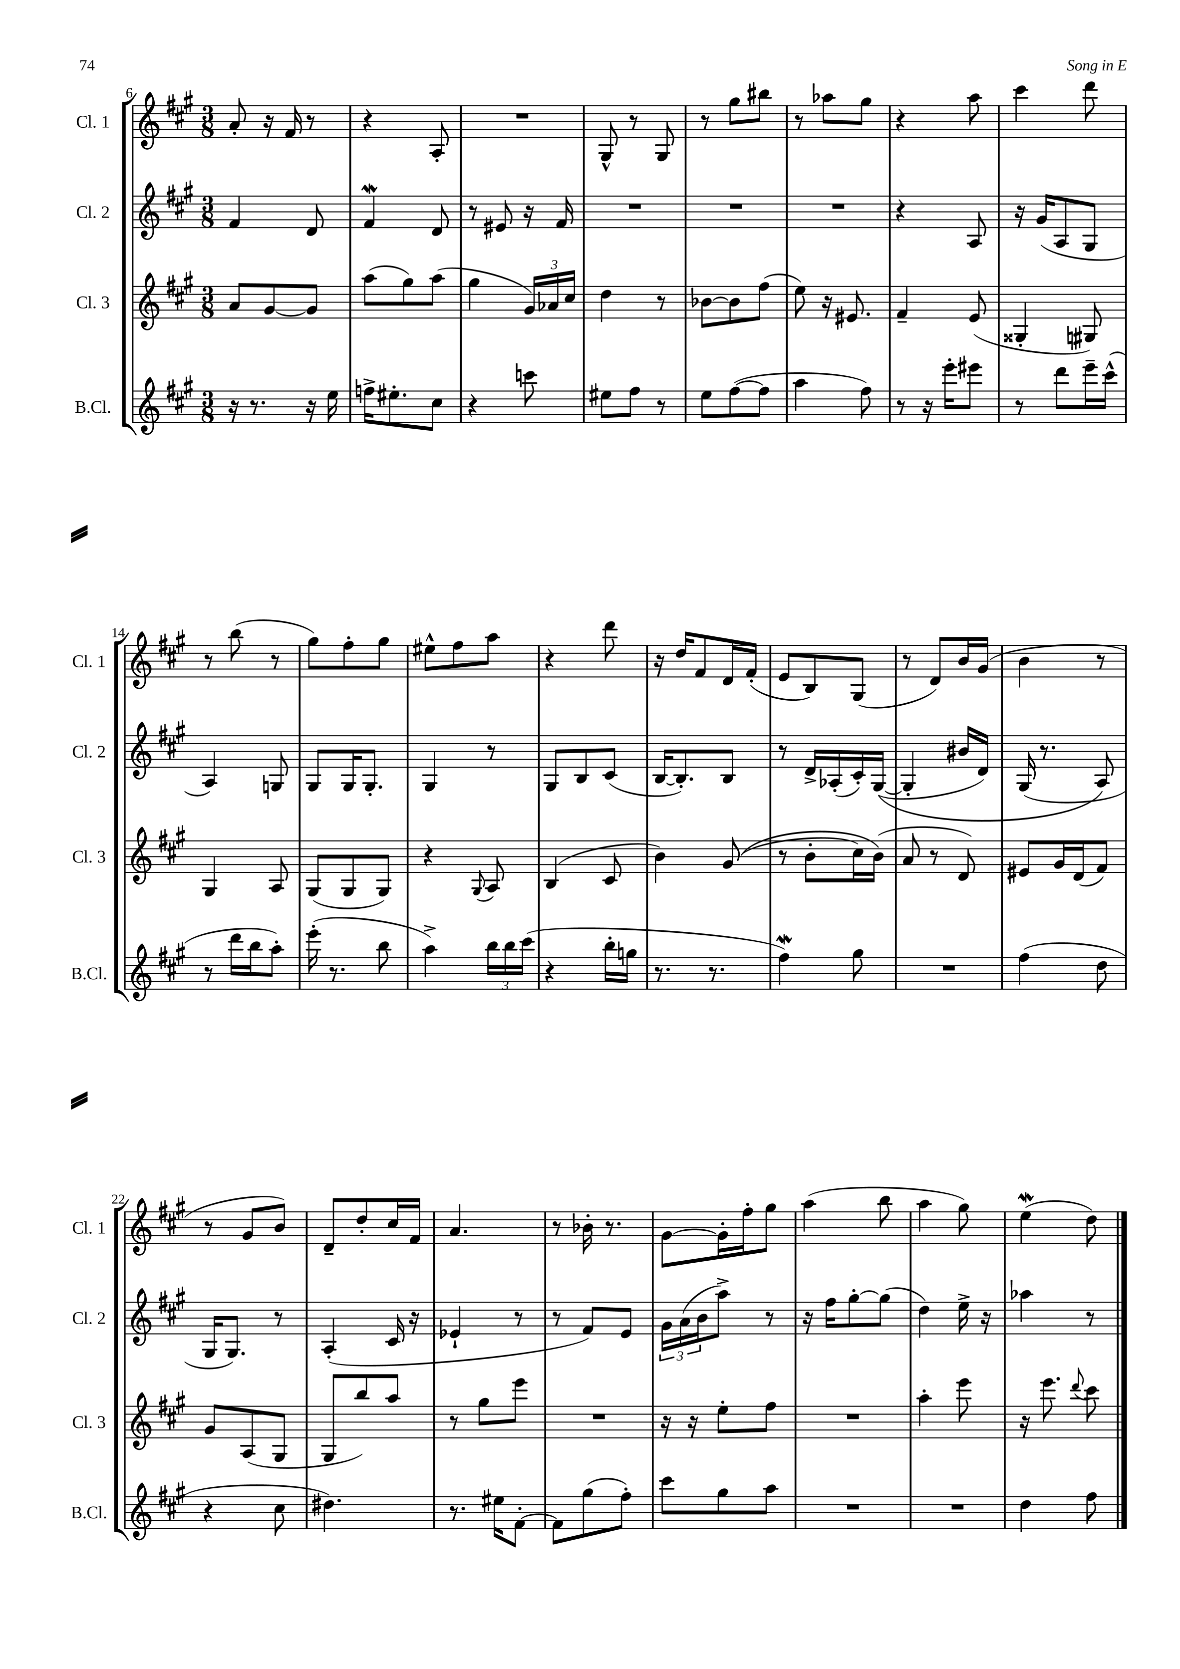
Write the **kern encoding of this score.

**kern	**kern	**kern	**kern
*staff4	*staff3	*staff2	*staff1
*clefG2	*clefG2	*clefG2	*clefG2
*k[f#c#g#]	*k[f#c#g#]	*k[f#c#g#]	*k[f#c#g#]
*M3/8	*M3/8	*M3/8	*M3/8
16r	8a	4f#	8a'
8.r	.	.	.
.	[8g#	.	16r
.	.	.	16f#
16r	8g#]	8d	8r
16ee	.	.	.
=	=	=	=
16ff^	(8aa	4f#	4r
8.ee#'	.	.	.
.	8gg#)	.	.
8cc#	(8aa	8d	8A'
=	=	=	=
4r	4gg#	8r	4.r
.	.	8e#	.
8ccc	24g#)	16r	.
.	24a-	.	.
.	.	16f#	.
.	24cc#	.	.
=	=	=	=
8ee#	4dd	4.r	8G#^^
8ff#	.	.	8r
8r	8r	.	8G#
=	=	=	=
8ee	[8b-	4.r	8r
([8ff#	8b-]	.	8gg#
8ff#]	(8ff#	.	8bb#
=	=	=	=
4aa	8ee)	4.r	8r
.	16r	.	8aa-
.	8.e#	.	.
8ff#)	.	.	8gg#
=	=	=	=
8r	4f#~	4r	4r
16r	.	.	.
16eee'	.	.	.
8eee#	(8e	8A	8aa
=	=	=	=
8r	4G##'	16r	4ccc#
.	.	(16g#	.
8ddd	.	8A	.
16eee~	8G#)	8G#	8ddd
(16ccc#^^	.	.	.
=	=	=	=
8r	4G#	4A)	8r
16ddd	.	.	(8bb
16bb	.	.	.
8aa')	8A	8G	8r
=	=	=	=
(16eee'	(8G#	8G#	8gg#)
8.r	.	.	.
.	8G#	16G#	8ff#'
.	.	8.G#'	.
8bb	8G#)	.	8gg#
=	=	=	=
4aa^)	4r	4G#	8ee#^^
.	.	.	8ff#
.	8qqG#	.	.
24bb	8A	8r	8aa
24bb	.	.	.
(24ccc#	.	.	.
=	=	=	=
4r	(4B	8G#	4r
.	.	8B	.
16bb'	8c#	(8c#	8ddd
16gg	.	.	.
=	=	=	=
8.r	4b)	[16B	16r
.	.	8.B'])	16dd
.	.	.	8f#
8.r	.	.	.
.	&((8g#	8B	16d
.	.	.	(16f#'
=	=	=	=
4ff#)	8r	8r	8e
.	8b'	16d^	8B)
.	.	(16A-'	.
8gg#	16cc#)	16c#')	(8G#
.	(16b&)	&(([16G#	.
=	=	=	=
4.r	8a	4G#']	8r
.	8r	.	8d)
.	8d)	16b#	16b
.	.	16d)	(16g#
=	=	=	=
(4ff#	8e#	(16G#	4b
.	.	8.r	.
.	16g#	.	.
.	(16d	.	.
8dd	8f#)	8A&)	8r
=	=	=	=
4r	8g#	16G#	8r
.	.	8.G#)	.
.	(8A	.	8g#
8cc#	8G#	8r	8b)
=	=	=	=
4.dd#)	8G#	(4A'	8d~
.	8bb)	.	8dd'
.	8aa	16c#	16cc#
.	.	16r	16f#
=	=	=	=
8.r	8r	4e-`	4.a
.	8gg#	.	.
16ee#	.	.	.
[8f#'	8eee	8r	.
=	=	=	=
8f#]	4.r	8r	8r
(8gg#	.	8f#)	16b-'
.	.	.	8.r
8ff#')	.	8e	.
=	=	=	=
8ccc#	16r	24g#	[8g#
.	.	(24a	.
.	16r	.	.
.	.	24b	.
8gg#	8ee'	8aa^)	16g#']
.	.	.	16ff#'
8aa	8ff#	8r	8gg#
=	=	=	=
4.r	4.r	16r	(4aa
.	.	16ff#	.
.	.	[8gg#'	.
.	.	(8gg#]	8bb
=	=	=	=
4.r	4aa'	4dd)	4aa
.	8eee	16ee^	8gg#)
.	.	16r	.
=	=	=	=
4dd	16r	4aa-	(4ee
.	8.eee	.	.
.	8qqddd	.	.
8ff#	8ccc#	8r	8dd)
==	==	==	==
*-	*-	*-	*-
